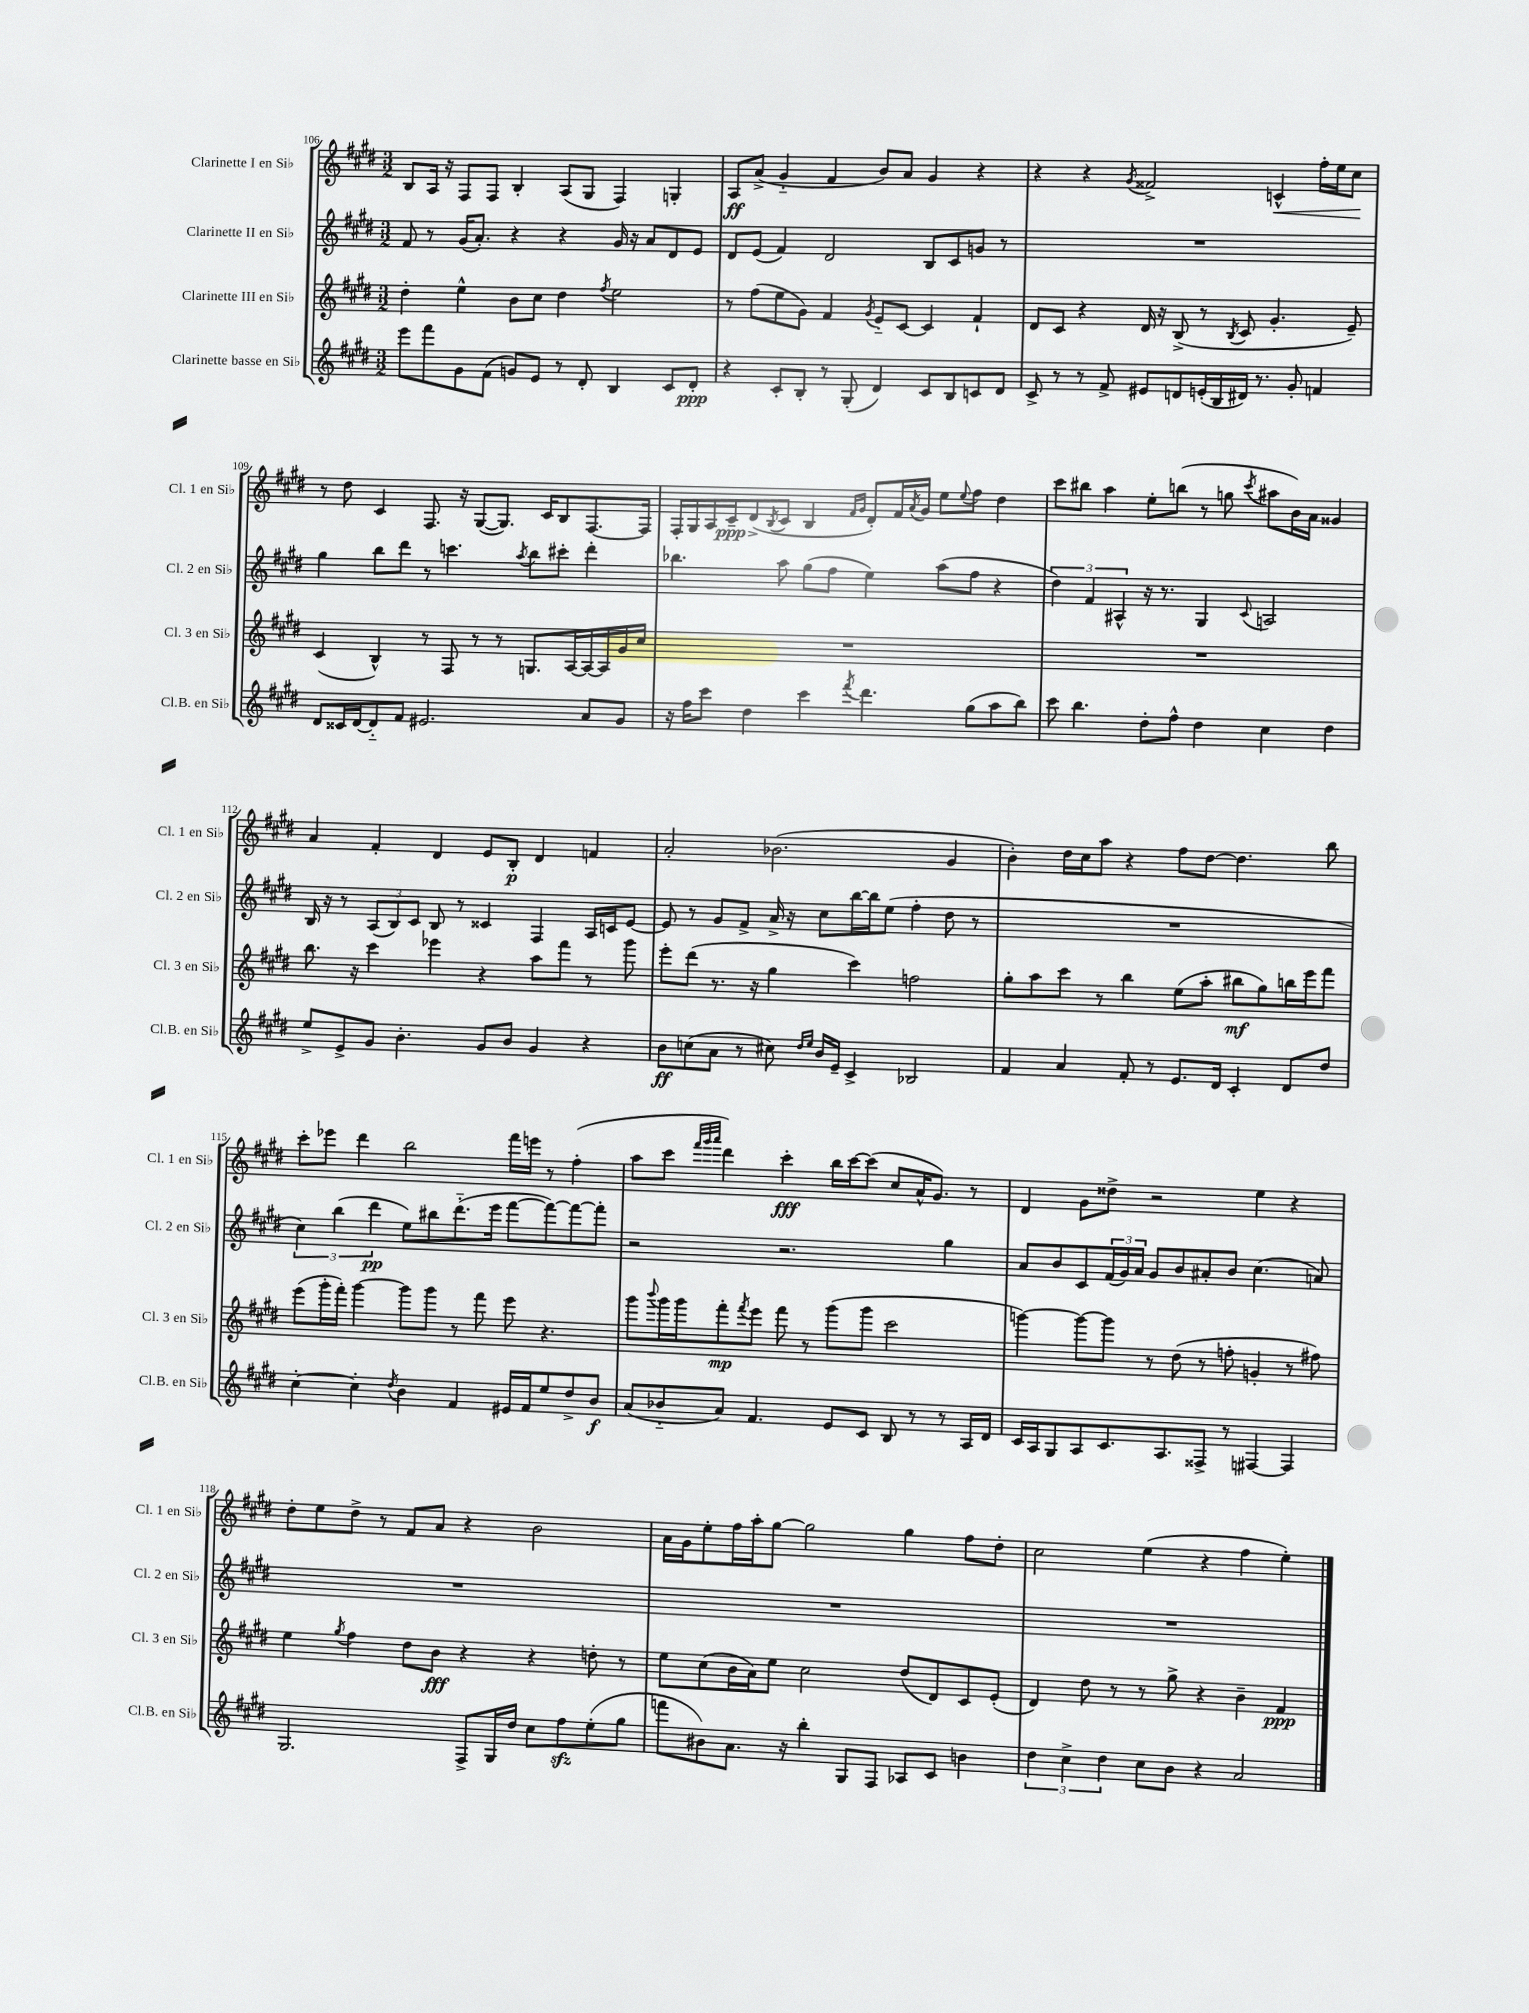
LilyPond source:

<<
\new StaffGroup <<
\new Staff = "s0" \with { instrumentName = "Clarinette I en Sib" shortInstrumentName = "Cl. 1 en Sib" } {
    \clef treble \key e \major \numericTimeSignature \time 3/2
    b8 a16 r16 fis8 fis8 b4-. a8( gis8 fis4) g4-. |
    a8\ff a'8->( gis'4-_ fis'4 b'8) a'8 gis'4 r4 |
    r4 r4 \acciaccatura { gis'8 } fisis'2-> c'4-^\< fis''16-. e''16 cis''8\! |
    r8 dis''8 cis'4 fis8. r16 gis8~( gis8.) cis'16 b8 fis8.~ fis16 |
    fis16-. gis16 a16 cis'16--\ppp dis'8->( \acciaccatura { b8 } cis'8 b4 \grace { fis'16 gis'16 } dis'8-.) fis'16 \acciaccatura { a'8 } gis'16 e''8 \appoggiatura { e''8 } fis''8 dis''4 |
    cis'''8 bis''8 a''4 e''8-. b''8( r8 g''8 \acciaccatura { cis'''8 } ais''8 b'16) a'16 gisis'4 |
    a'4 fis'4-. dis'4 e'8 b8-.\p dis'4 f'4 |
    a'2-. bes'2.( gis'4 |
    b'4-.) dis''16 cis''16 a''8 r4 fis''8 dis''8~ dis''4. b''8 |
    cis'''8-. ees'''8 dis'''4 b''2 fis'''16 e'''16 r8 fis''4-.( |
    a''8 cis'''8 \grace { fis'''32 gis'''32 a'''32 } dis'''4) cis'''4-.\fff b''16 cis'''16~ cis'''8( cis''8 a'16-^ gis'8.) r8 |
    dis'4 gis'8 disis''8-> r2 e''4 r4 |
    dis''8-. e''8 dis''8-> r8 fis'8 a'8 r4 b'2 |
    a'16 gis'16 e''8-. fis''16 a''16-. gis''8~ gis''2 gis''4 fis''8 dis''8-. |
    cis''2 e''4( r4 fis''4 e''4-.) \bar "|." |
}
\new Staff = "s1" \with { instrumentName = "Clarinette II en Sib" shortInstrumentName = "Cl. 2 en Sib" } {
    \clef treble \key e \major \numericTimeSignature \time 3/2
    fis'8 r8 gis'16( a'8.-.) r4 r4 gis'16 r16 a'8 dis'8 e'8 |
    dis'8 e'8( fis'4) dis'2 b8 cis'8 g'8 r8 |
    R1. |
    gis''4 b''8 dis'''8 r8 c'''4. \acciaccatura { a''8 } b''8 cis'''8-. dis'''4-. |
    bes''4. a''8 gis''8( fis''8 e''4) a''8( fis''8 r4 |
    \tuplet 3/2 { dis''4) fis'4 ais4-^ } r16 r8. gis4 \appoggiatura { cis'8 } a2 |
    b16 r16 r8 \tuplet 3/2 { a8( b8) cis'8 } b8 r8 cisis'4 fis4 a16 c'16 e'8~ |
    e'8 r8 gis'8 fis'8-> a'16-> r16 cis''8 b''16~ b''16 e''8( fis''4-. dis''8 r8 |
    R1. |
    \tuplet 3/2 { cis''4) b''4( dis'''4\pp } e''8) bis''8 dis'''8.-_( e'''16 fis'''8~ fis'''8~) fis'''8~ fis'''8-. |
    r2 r2. gis''4 |
    a'8 b'8 cis'8 \tuplet 3/2 { fis'16( gis'16) a'16 } gis'8 b'8 ais'8-. b'8 cis''4.( a'8) |
    R1. |
    R1. |
    R1. \bar "|." |
}
\new Staff = "s2" \with { instrumentName = "Clarinette III en Sib" shortInstrumentName = "Cl. 3 en Sib" } {
    \clef treble \key e \major \numericTimeSignature \time 3/2
    dis''4-. e''4-^ b'8 cis''8 dis''4 \acciaccatura { fis''8 } e''2 |
    r8 fis''8( e''8 gis'8) fis'4 \acciaccatura { gis'8 } e'8-_ cis'8~ cis'4 fis'4-! |
    dis'8 cis'8 r4 dis'16 r16 b8->( r8 \acciaccatura { b8 } cis'8 gis'4.-. e'8--) |
    cis'4( b4-^) r8 fis8 r8 r8 g8. a16~ a16~ a16 gis'16 cis''16 |
    R1. |
    R1. |
    b''8. r16 cis'''4 ees'''4 r4 a''8 fis'''8 r8 gis'''8 |
    e'''8-. dis'''8( r8. r16 gis''4 cis'''4) f''2 |
    gis''8-. a''8 cis'''8 r8 b''4 e''8( a''8-. bis''8\mf gis''8) b''16 e'''16 fis'''8 |
    e'''8( gis'''16-. fis'''16-.) gis'''4~ gis'''8 gis'''8 r8 fis'''8 e'''8 r4. |
    gis'''8 \appoggiatura { b'''8 } gis'''16 gis'''16 fis'''8-.\mp \acciaccatura { fis'''8 } e'''8 fis'''8 r8 gis'''8( gis'''8 cis'''2 |
    g'''4~) g'''8~ g'''8 r8 dis''8( r8 f''8-. g'4-. r8 fis''8) |
    e''4 \acciaccatura { gis''8 } fis''4 dis''8 b'8\fff r4 r4 d''8-. r8 |
    e''8 cis''8( b'16 a'16) e''8 cis''2 dis''8( dis'8) cis'8 e'8-.( |
    dis'4) dis''8 r8 r8 gis''8-> r4 b'4-- fis'4\ppp \bar "|." |
}
\new Staff = "s3" \with { instrumentName = "Clarinette basse en Sib" shortInstrumentName = "Cl.B. en Sib" } {
    \clef treble \key e \major \numericTimeSignature \time 3/2
    e'''8 fis'''8 gis'8 fis'8( g'8) e'8 r8 dis'8-. b4 cis'8 dis'8-.\ppp |
    r4 cis'8-. b8-. r8 gis8-.( dis'4) cis'8 b8 c'8 dis'8 |
    cis'8-> r8 r8 fis'8-> eis'8 d'8 e'16-.( b16 dis'16) r8. gis'8-. f'4 |
    dis'8 cisis'16 dis'16~ dis'8-_ fis'8 eis'2. a'8 gis'8 |
    r16 fis''16 cis'''8 dis''4 cis'''4 \acciaccatura { fis'''8 } dis'''4. gis''8( a''8 b''8) |
    cis'''8 b''4. dis''8-. fis''8-^ dis''4 cis''4 dis''4 |
    e''8-> e'8-> gis'8 b'4.-. gis'8 b'8 gis'4 r4 |
    b'8\ff c''8( a'8 r8 cis''8) \grace { dis''16 e''16 } b'16 e'16-- cis'4-> bes2 |
    fis'4 a'4 fis'8-. r8 e'8. dis'16 cis'4-. dis'8 dis''8 |
    cis''4~-. cis''4-. \acciaccatura { dis''8 } b'4 fis'4 eis'16 fis'16 e''8 dis''8-> b'8\f |
    a'8( bes'8-_ a'8) fis'4. e'8 cis'8 b8 r8 r8 a16 dis'16 |
    cis'16 a16 gis8 a8 cis'8. a8. fisis8-> r8 fis4~ fis4 |
    gis2. fis8-> gis16 dis''16 cis''8 fis''8\sfz e''8-.( gis''8 |
    f'''8 bis'8) a'8. r16 b''4-. gis8 fis8 aes8 cis'8 b'4 |
    \tuplet 3/2 { dis''4 cis''4-> dis''4 } cis''8 b'8 r4 a'2 \bar "|." |
}
>>
>>
\layout { \context { \Score currentBarNumber = #106 } }
